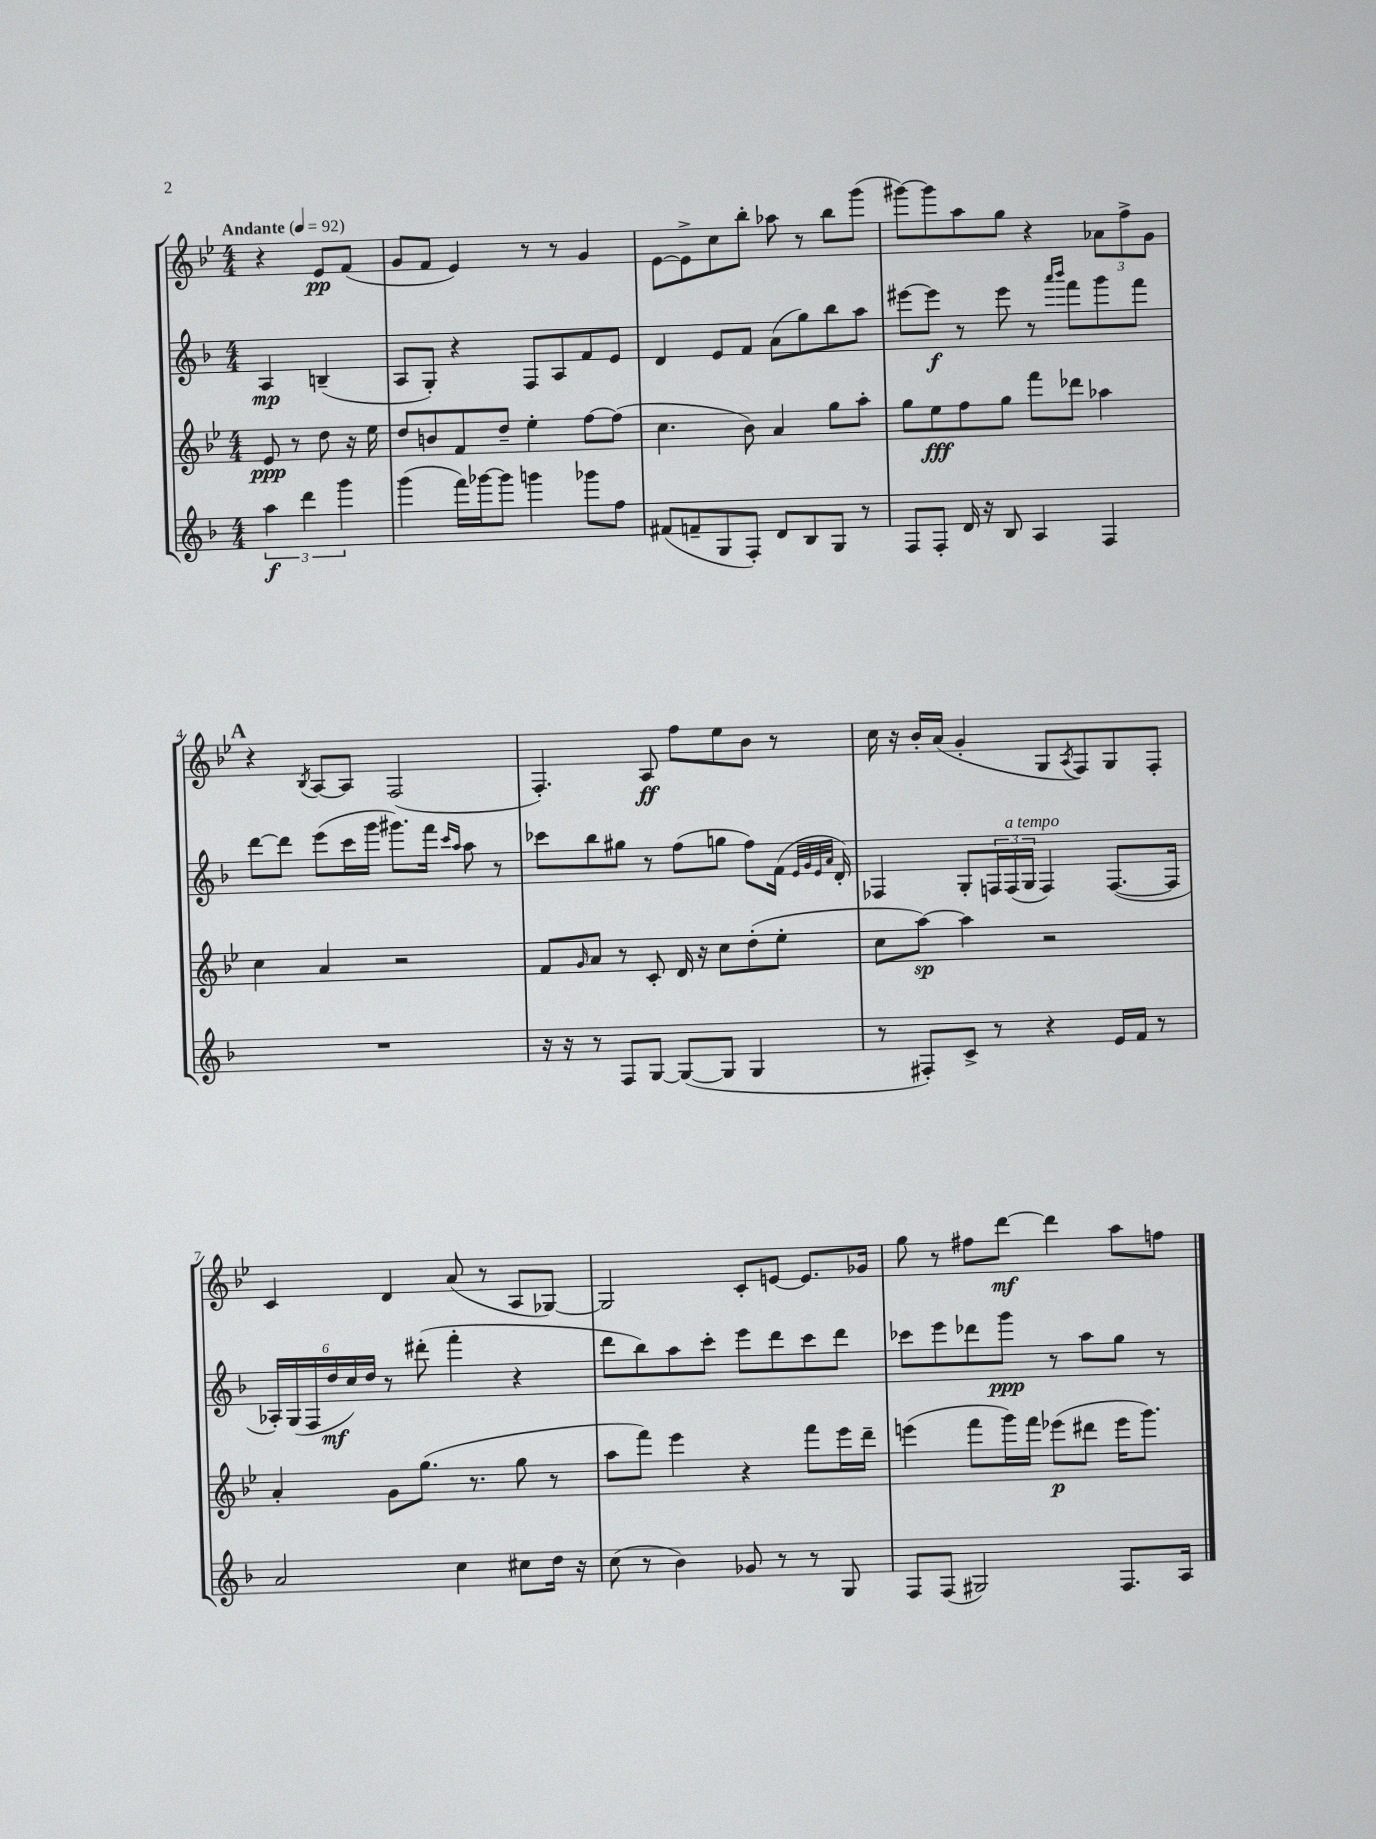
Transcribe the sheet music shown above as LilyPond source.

<<
\new StaffGroup <<
\new Staff = "s0" {
    \clef treble \key bes \major \numericTimeSignature \time 4/4 \partial 2 \tempo "Andante" 4 = 92
    r4 ees'8\pp f'8( |
    g'8 f'8 ees'4) r8 r8 g'4 |
    ees'8~ ees'8-> c''8 bes''8-. aes''8 r8 bes''8 g'''8( |
    gis'''8~) gis'''8 a''8 g''8 r4 \tuplet 3/2 { aes'8 f''8-> g'8 } |
    \mark \markup { \bold "A" } r4 \acciaccatura { bes8 } a8~ a8 f2( |
    f4.-.) a8\ff f''8 ees''8 bes'8 r8 |
    c''16 r16 bes'16-. a'16( g'4-. g8 \acciaccatura { a8 } f8) g8 f8-. |
    c'4 d'4 a'8( r8 a8 ges8~) |
    ges2 c'8-. e'8~ e'8. ges'16 |
    g''8 r8 fis''8 d'''8~\mf d'''4 a''8 f''8 \bar "|." |
}
\new Staff = "s1" {
    \clef treble \key f \major \numericTimeSignature \time 4/4 \partial 2
    a4\mp b4--( |
    a8 g8-.) r4 f8 a8 f'8 e'8 |
    d'4 e'8 f'8 a'8( g''8) bes''8 a''8 |
    eis'''8~ eis'''8\f r8 eis'''8 r8 \grace { a'''16 bes'''16 } f'''8 g'''8 f'''8 |
    \mark \markup { \bold "A" } d'''8~ d'''8 e'''8( c'''16 g'''16 gis'''8.) f'''16 \grace { c'''16 a''16 } a''8 r8 |
    ces'''8 bes''8 gis''8 r8 f''8( g''8 f''8) f'16( \grace { e'32 g'32 e'32 a'32 } d'16-.) |
    fes4 g8-. \tuplet 3/2 { f16 f16^\markup { \italic "a tempo" }( g16 } f4) f8.~( f16 |
    \tuplet 6/4 { aes16-.) g16( f16 d''16\mf c''16) d''16 } r8 dis'''8-.( f'''4-. r4 |
    d'''8 bes''8) a''8 c'''8-. e'''8 d'''8 c'''8 d'''8 |
    ces'''8 e'''8 des'''8 g'''8\ppp r8 a''8 g''8 r8 \bar "|." |
}
\new Staff = "s2" {
    \clef treble \key bes \major \numericTimeSignature \time 4/4 \partial 2
    ees'8\ppp r8 d''8 r16 ees''16 |
    d''8 b'8 f'8 d''8-- ees''4-. f''8~ f''8( |
    c''4. bes'8) a'4 g''8 a''8-. |
    g''8 ees''8\fff f''8 g''8 f'''8 des'''8 aes''4 |
    \mark \markup { \bold "A" } c''4 a'4 r2 |
    f'8 \grace { g'16 } a'8 r8 c'8-. d'16 r16 c''8 d''8-.( ees''8-. |
    c''8 a''8~\sp) a''4 r2 |
    a'4-. g'8 g''8.( r8. g''8 r8 |
    a''8 f'''8) ees'''4 r4 f'''8 ees'''16 d'''16-- |
    e'''4( f'''8 g'''16) f'''16 ees'''8\p( dis'''8 ees'''16 g'''8.) \bar "|." |
}
\new Staff = "s3" {
    \clef treble \key f \major \numericTimeSignature \time 4/4 \partial 2
    \tuplet 3/2 { a''4\f d'''4 g'''4 } |
    g'''4( f'''16) ges'''16~ ges'''8 g'''4 ges'''8 f''8 |
    fis'8( f'8-- g8 f8-.) d'8 bes8 g8 r8 |
    f8 f8-. d'16 r16 bes8 a4 f4 |
    \mark \markup { \bold "A" } R1 |
    r16 r16 r8 f8 g8~ g8~( g8 g4 |
    r8 fis8-.) c'8-> r8 r4 e'16 f'16 r8 |
    a'2 c''4 cis''8 d''16 r16 |
    c''8( r8 bes'4) ges'8 r8 r8 g8 |
    f8 f8( gis2) f8. a16 \bar "|." |
}
>>
>>
